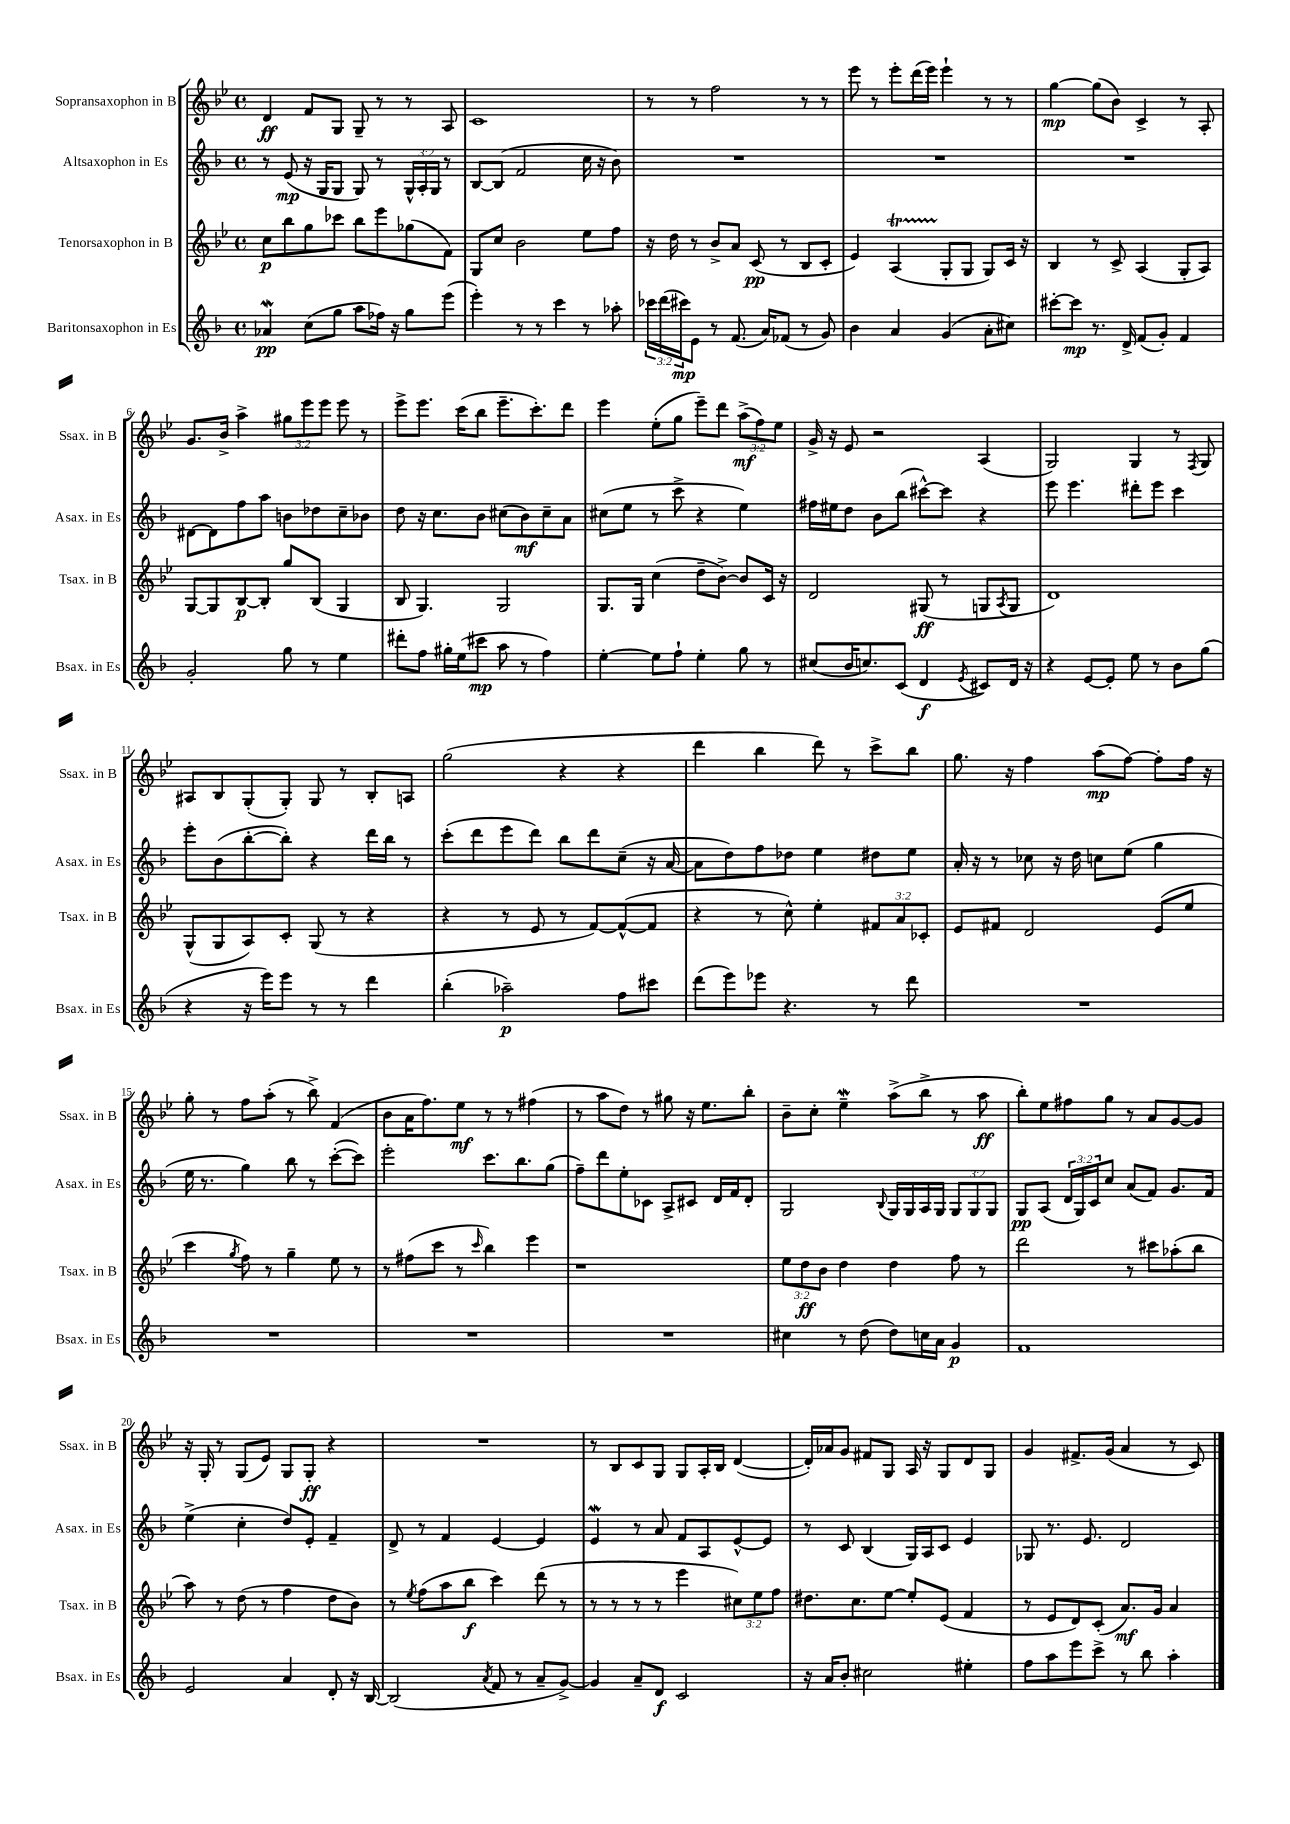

**kern	**kern	**kern	**kern
*staff4	*staff3	*staff2	*staff1
*clefG2	*clefG2	*clefG2	*clefG2
*k[b-]	*k[b-e-]	*k[b-]	*k[b-e-]
*M4/4	*M4/4	*M4/4	*M4/4
*met(c)	*met(c)	*met(c)	*met(c)
4a-/	8cc\L	8r	4d/
.	8bb-\	(8e/	.
(8cc\L	8gg\	16r	8f/L
.	.	16G/LK	.
8gg\J	8ccc-\J	8G/J	8G/J
8aa\L	8bb-\L	8G/)	8G~/
16ff-\Jk)	8eee-\	8r	8r
16r	.	.	.
8gg\L	(8gg-\	24G^^/LL	8r
.	.	24A'/	.
.	.	24G/JJ	.
(8eee\J	8f\J)	8r	8A/
=	=	=	=
4eee'\)	8G/L	[8B-/L	1c
.	8cc/J	(8B-/]J	.
8r	2b-\	2f/	.
8r	.	.	.
4ccc\	.	.	.
8r	8ee-\L	16cc\	.
.	.	16r	.
8aa-'\	8ff\J	8b-\)	.
=	=	=	=
24ccc-\LL	16r	1r	8r
(24ddd\	.	.	.
.	16dd\	.	.
24ccc#\J)	.	.	.
8e\J	8r	.	8r
8r	8b-^/L	.	2ff\
(8.f/	8a/J	.	.
.	(8c/	.	.
16a/LK)	.	.	.
(8f-/J	8r	.	.
8r	8B-/L	.	8r
8g/)	8c'/J	.	8r
=	=	=	=
4b-\	4e-/)	1r	8eee-\
.	.	.	8r
4a/	(4A/	.	8eee-'\L
.	.	.	(16ddd\L
.	.	.	16eee-\JJ)
(4g/	8G'/L	.	4eee-`\
.	8G/J	.	.
8a'\L	8G/L)	.	8r
8cc#\J)	16c/Jk	.	8r
.	16r	.	.
=	=	=	=
[8ccc#'\L	4B-/	1r	[4gg\
8ccc#\]J	.	.	.
8.r	8r	.	(8gg\]L
.	8c^/	.	8b-\J)
16d^/	.	.	.
(8f/L	(4A/	.	4c^/
8g'/J)	.	.	.
4f/	8G'/L	.	8r
.	8A/J)	.	8A'/
=	=	=	=
2g'/	[8G/L	[8d#\L	8.g/L
.	8G/]	8d#\]	.
.	.	.	16b-^/Jk
.	[8B-/	8ff\	4aa^\
.	8B-'/]J	8aa\J	.
8gg\	8gg/L	8b\L	12gg#\L
.	.	.	12eee-\
8r	(8B-/J	8dd-\	.
.	.	.	12eee-\J
4ee\	4G/	8cc~\	8eee-\
.	.	8b-\J	8r
=	=	=	=
8ddd#'\L	8B-/	8dd\	8eee-^\L
8ff\J	4.G/)	16r	8.eee-\J
.	.	8.cc\L	.
16gg#'\LL	.	.	.
(16ee\J	.	.	(16ccc\LK
8ccc#\J	.	8b-\J	8bb-\J
8aa\	2G/	(8cc#\L	8.eee-~\L
8r	.	8b-\)	.
.	.	.	8.ccc'\)
4ff\)	.	8cc#~\	.
.	.	8a\J	8ddd\J
=	=	=	=
[4ee'\	8.G/L	(8cc#\L	4eee-\
.	.	8ee\J	.
.	16G/Jk	.	.
8ee\]L	(4cc\	8r	(8ee-'\L
8ff`\J	.	8ccc^\	8gg\J
4ee'\	8dd~\L	4r	8eee-~\L)
.	[8b-^\J)	.	8ddd\J
8gg\	8b-/]L	4ee\)	(12aa^\L
.	.	.	12ff\)
8r	16c/Jk	.	.
.	.	.	12ee-\J
.	16r	.	.
=	=	=	=
(8cc#/L	2d/	16ff#\LL	16g^/
.	.	16ee#\J	16r
16b-/K	.	8dd\J	8e-/
8.cc/)	.	.	.
.	.	8b-\L	2r
(8c/J	.	(8bb-\J	.
4d/	(8G#/	[8ccc#^^\L)	.
.	8r	8ccc#\]J	.
8qe/	.	.	.
8c#/L)	8G/L	4r	(4A/
.	8qA/	.	.
16d/Jk	8G/J	.	.
16r	.	.	.
=	=	=	=
4r	1d)	8eee\	2G/)
.	.	4.eee\	.
[8e/L	.	.	.
8e'/]J	.	.	.
8ee\	.	8ddd#'\L	4G/
8r	.	8eee\J	.
8b-\L	.	4ccc\	8r
.	.	.	8qF/
(8gg\J	.	.	8G/
=	=	=	=
4r	(8G^^/L	8eee'\L	8A#/L
.	8G/	(8b-\	8B-/
16r	8A/)	[8bb-'\	(8G'/
16eee\LK)	.	.	.
8eee\J	8c'/J	8bb-'\]J)	8G'/J)
8r	(8G/	4r	8G/
8r	8r	.	8r
4ddd\	4r	16ddd\LL	8B-'/L
.	.	16bb-\JJ	.
.	.	8r	8A/J
=	=	=	=
(4bb-'\	4r	(8ccc'\L	(2gg\
.	.	8ddd\	.
2aa-~\)	8r	8eee\	.
.	8e-/	8ddd\J)	.
.	8r	8bb-\L	4r
.	[8f/L)	8ddd\	.
8ff\L	(8f^^/_	(8cc~\J	4r
8ccc#\J	8f/]J	16r	.
.	.	[16a/	.
=	=	=	=
(8ddd\L	4r	8a\]L	4ddd\
8eee\)	.	8dd\)	.
8eee-\J	8r	8ff\	4bb-\
4.r	8cc^^\)	8dd-\J	.
.	4ee-'\	4ee\	8ddd\)
.	.	.	8r
8r	12f#/L	8dd#\L	8ccc^\L
.	12a/	.	.
8ddd\	.	8ee\J	8bb-\J
.	12c-'/J	.	.
=	=	=	=
1r	8e-/L	16a'/	8.gg\
.	.	16r	.
.	8f#/J	8r	.
.	.	.	16r
.	2d/	8cc-\	4ff\
.	.	16r	.
.	.	16dd\	.
.	.	8cc\L	(8aa\L
.	.	(8ee\J	[8ff\J)
.	(8e-/L	4gg\	8ff'\]L
.	8ee-/J	.	16ff\Jk
.	.	.	16r
=	=	=	=
1r	4ccc\	16ee\	8gg'\
.	.	8.r	.
.	.	.	8r
.	8qgg/	.	.
.	8ff\)	4gg\)	8ff\L
.	8r	.	(8aa'\J
.	4gg~\	8bb-\	8r
.	.	8r	8bb-^\)
.	8ee-\	([8ccc'\L	(4f/
.	8r	8ccc\]J)	.
=	=	=	=
1r	8r	2eee'\	8b-\L
.	(8ff#\L	.	16a\K
.	.	.	8.ff\)
.	8ccc\J	.	.
.	8r	.	8ee-\J
.	16qqccc/	.	.
.	4bb-\)	8.ccc\L	8r
.	.	.	8r
.	.	8.bb-\	.
.	4eee-\	.	(4ff#\
.	.	(8gg\J	.
=	=	=	=
1r	1r	8ff~\L)	8r
.	.	8ddd\	8aa\L
.	.	8ee'\	8dd\J)
.	.	8c-\J	8r
.	.	8A^/L	8gg#\
.	.	8c#/J	16r
.	.	.	8.ee-\L
.	.	16d/LL	.
.	.	16f/J	.
.	.	8d'/J	8bb-'\J
=	=	=	=
4cc#\	12ee-\L	2G/	8b-~\L
.	12dd\	.	.
.	.	.	8cc'\J
.	12b-\J	.	.
8r	4dd\	.	4ee-~\
(8dd\	.	.	.
.	.	8qqB-/	.
8dd\L)	4dd\	16G/LL	(8aa^\L
.	.	16G/	.
16cc\L	.	16A/	8bb-^\J
16a\JJ	.	16G/JJ	.
4g/	8ff\	12G/L	8r
.	.	12G/	.
.	8r	.	8aa\
.	.	12G/J	.
=	=	=	=
1f	2ddd\	8G/L	8bb-'\L)
.	.	(8A/J	8ee-\
.	.	24d/LL	8ff#\
.	.	24G/)	.
.	.	24c/J	.
.	.	8cc/J	8gg\J
.	8r	(8a/L	8r
.	8ccc#\L	8f/J)	8a/L
.	(8aa-'\	8.g/L	[8g/
.	8bb-\J	.	8g/]J
.	.	16f/Jk	.
=	=	=	=
2e/	8aa\)	(4ee^\	16r
.	.	.	16G'/
.	8r	.	8r
.	(8dd\	4cc'\	(8G/L
.	8r	.	8e-/J)
4a/	4ff\	8dd/L)	8G/L
.	.	8e'/J	8G'/J
8d'/	8dd\L	4f~/	4r
16r	8b-\J)	.	.
[16B-/	.	.	.
=	=	=	=
(2B-/]	8r	8d^/	1r
.	8qee-/	.	.
.	(8ff\L	8r	.
.	8aa\	4f/	.
.	8bb-\J	.	.
8qa/	.	.	.
8f/	4ccc\)	[4e/	.
8r	.	.	.
8a~/L	(8ddd\	4e/]	.
[8g^/J)	8r	.	.
=	=	=	=
4g/]	8r	4e/	8r
.	8r	.	8B-/L
8a~/L	8r	8r	8c/
8d/J	8r	8a/	8G/J
2c/	4eee-\	8f/L	8G/L
.	.	8A/	16A'/L
.	.	.	16B-/JJ
.	12cc#\L)	[8e^^/	([4d/
.	12ee-\	.	.
.	.	8e/]J	.
.	12ff\J	.	.
=	=	=	=
16r	8.dd#\L	8r	16d'/]LL)
16a/LK	.	.	16a-/J
8b-'/J	.	8c/	8g/J
.	8.cc\	.	.
2cc#\	.	(4B-/	8f#/L
.	[8ee-\J	.	8G/J
.	8ee-'/]L	16G/LL)	16A/
.	.	16A/J	16r
.	(8e-/J	8c/J	8G/L
4ee#'\	4f/	4e/	8d/
.	.	.	8G/J
=	=	=	=
8ff\L	8r	8G-/	4g/
8aa\	8e-/L	8.r	.
8eee\	8d/)	.	8.f#^/L
.	.	8.e/	.
8ccc^\J	(8c'/J	.	.
.	.	.	(16g/Jk
8r	8.a/L)	2d/	4a/
8bb-\	.	.	.
.	16g/Jk	.	.
4aa'\	4a/	.	8r
.	.	.	8c/)
==	==	==	==
*-	*-	*-	*-
